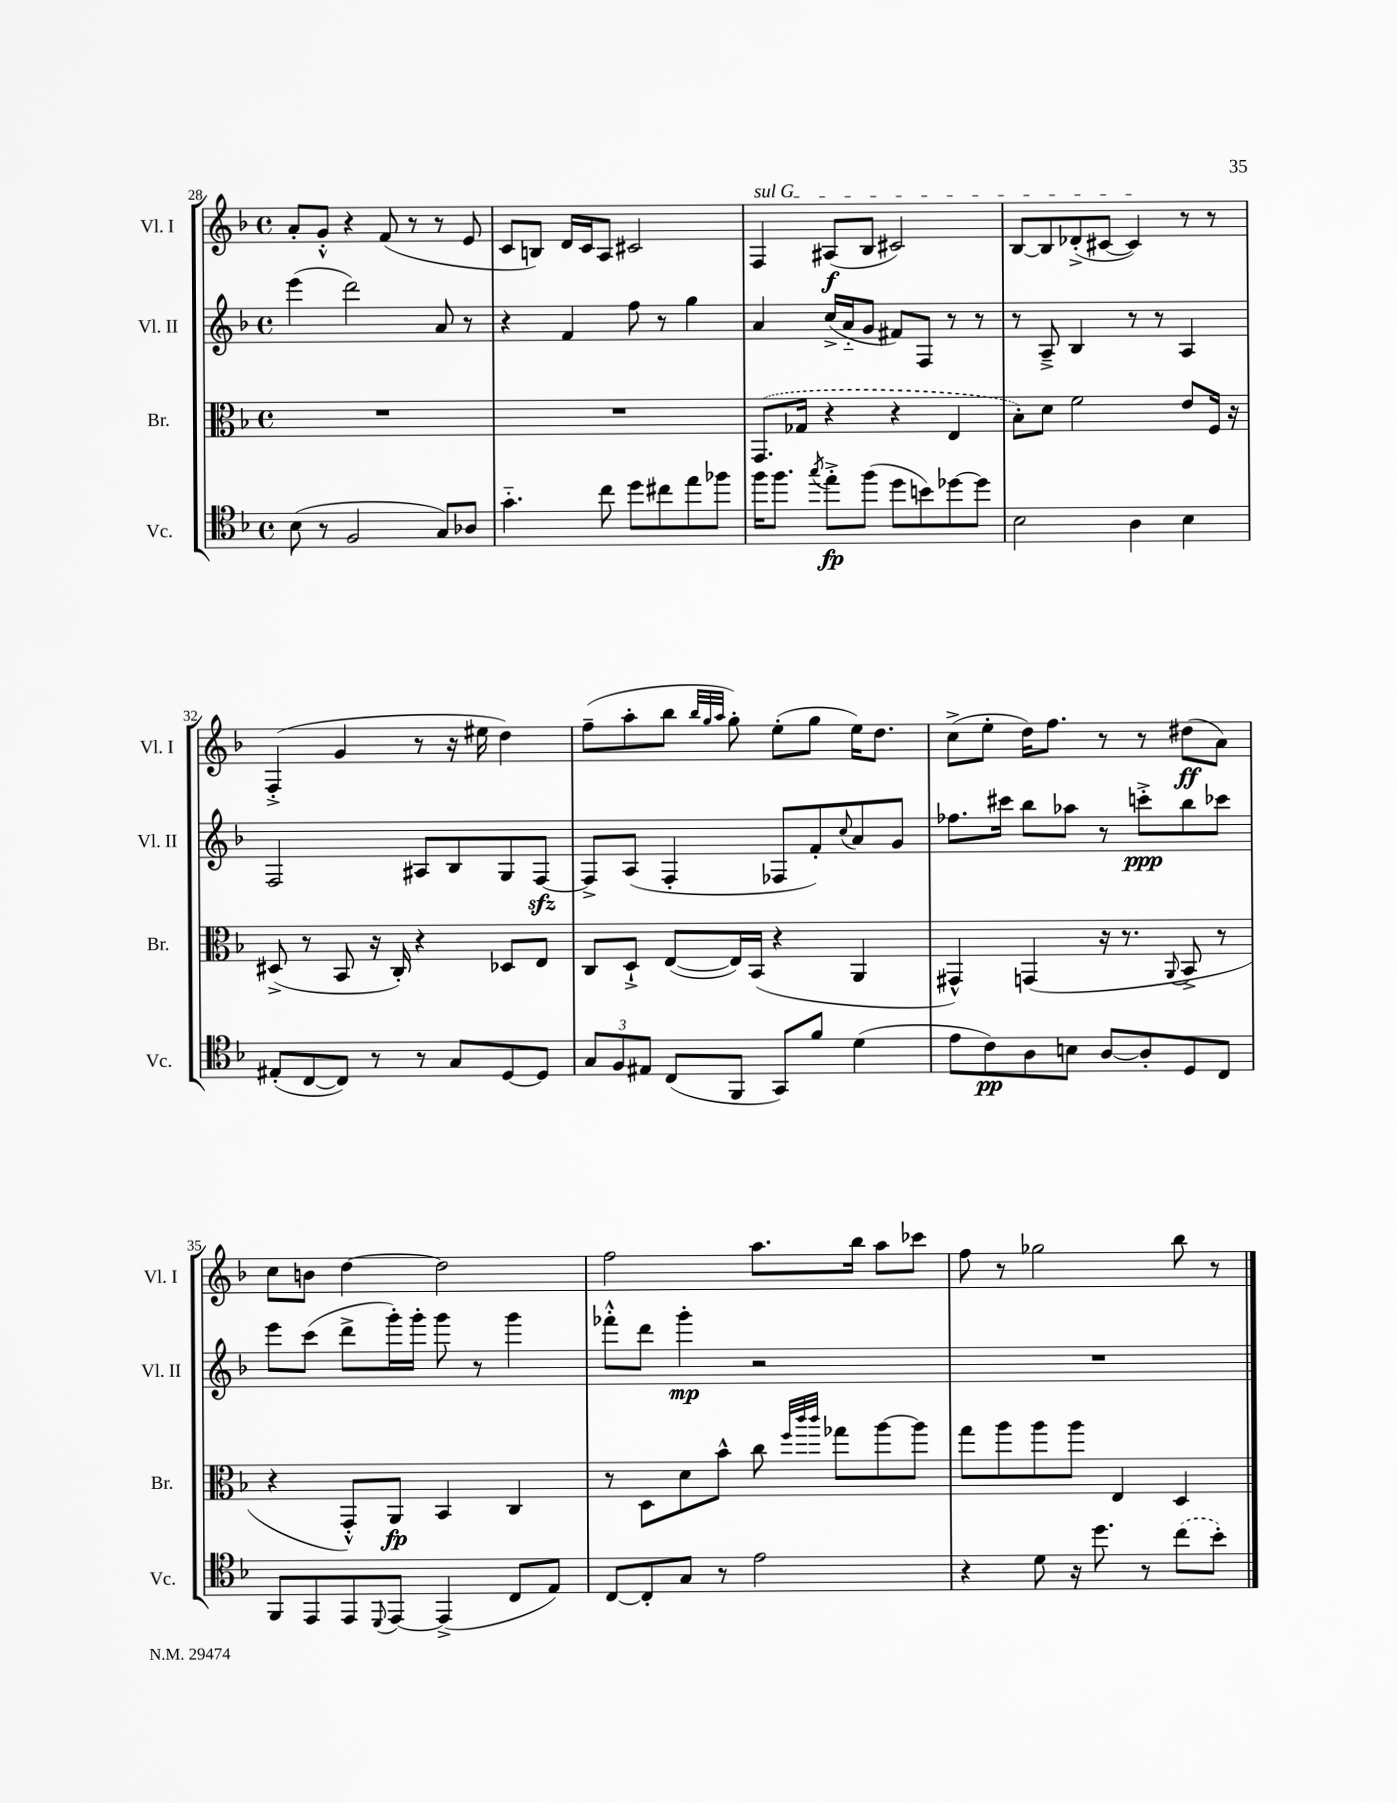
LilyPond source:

<<
\new StaffGroup <<
\new Staff = "s0" \with { instrumentName = "Vl. I" shortInstrumentName = "Vl. I" } {
    \clef treble \key f \major \defaultTimeSignature \time 4/4
    a'8-. g'8-.-^ r4 f'8( r8 r8 e'8 |
    c'8 b8) d'16 c'16 a8 cis'2 |
    \once \override TextSpanner.bound-details.left.text = \markup { \italic "sul G" } f4\startTextSpan ais8\f( bes8 cis'2) |
    bes8~ bes8 des'8-.->( cis'8~ cis'4\stopTextSpan) r8 r8 |
    f4-.->( g'4 r8 r16 eis''16 d''4) |
    f''8--( a''8-. bes''8 \grace { bes''32 g''32 a''32 } g''8-.) e''8-.( g''8 e''16) d''8. |
    c''8->( e''8-. d''16) f''8. r8 r8 dis''8\ff( a'8) |
    c''8 b'8 d''4~ d''2 |
    f''2 a''8. bes''16 a''8 ces'''8 |
    f''8 r8 ges''2 bes''8 r8 \bar "|." |
}
\new Staff = "s1" \with { instrumentName = "Vl. II" shortInstrumentName = "Vl. II" } {
    \clef treble \key f \major \defaultTimeSignature \time 4/4
    e'''4( d'''2) a'8 r8 |
    r4 f'4 f''8 r8 g''4 |
    a'4 c''16->( a'16-_ g'8 fis'8) f8 r8 r8 |
    r8 a8---> bes4 r8 r8 a4 |
    f2 ais8 bes8 g8 f8~\sfz |
    f8-> a8( f4-. fes8 f'8-.) \appoggiatura { c''8 } a'8 g'8 |
    fes''8. cis'''16 bes''8 aes''8 r8 c'''8-.->\ppp bes''8 ces'''8 |
    e'''8 c'''8( d'''8-> g'''16-.) g'''16-. g'''8 r8 g'''4 |
    fes'''8-.-^ d'''8 g'''4-.\mp r2 |
    R1 \bar "|." |
}
\new Staff = "s2" \with { instrumentName = "Br." shortInstrumentName = "Br." } {
    \clef alto \key f \major \defaultTimeSignature \time 4/4
    R1 |
    R1 |
    \once \slurDashed g,8.( ges16 r4 r4 e4 |
    bes8-.) d'8 f'2 e'8 f16 r16 |
    dis8->( r8 bes,8 r16 c16-.) r4 des8 e8 |
    c8 d8-!-> e8~( e16) bes,16( r4 a,4 |
    gis,4-^) g,4( r16 r8. \appoggiatura { a,8 } bes,8-> r8 |
    r4 g,8-.-^) a,8\fp bes,4 c4 |
    r8 d8 d'8 bes'8-^ c''8 \grace { f''32 c'''32 c'''32 } ges''8 a''8~ a''8 |
    g''8 a''8 a''8 a''8 e4 d4 \bar "|." |
}
\new Staff = "s3" \with { instrumentName = "Vc." shortInstrumentName = "Vc." } {
    \clef tenor \key f \major \defaultTimeSignature \time 4/4
    bes8( r8 f2 g8) aes8 |
    g'4.-_ c''8 d''8 cis''8 e''8 fes''8 |
    f''16 f''8. \acciaccatura { g''8 } e''8-.->\fp f''8( d''8 b'8) des''8~ des''8 |
    bes2 a4 bes4 |
    eis8-.( c8~ c8) r8 r8 g8 d8~ d8 |
    \tuplet 3/2 { g8 f8 eis8 } c8( f,8 g,8) f'8 d'4( |
    e'8 c'8\pp) a8 b8 a8~ a8-. d8 c8 |
    f,8 e,8 e,8 \appoggiatura { d,8 } e,8~ e,4->( c8 e8) |
    c8~ c8-. g8 r8 e'2 |
    r4 d'8 r16 d''8. r8 \once \slurDashed c''8( bes'8-.) \bar "|." |
}
>>
>>
\layout { \context { \Score currentBarNumber = #28 } }
